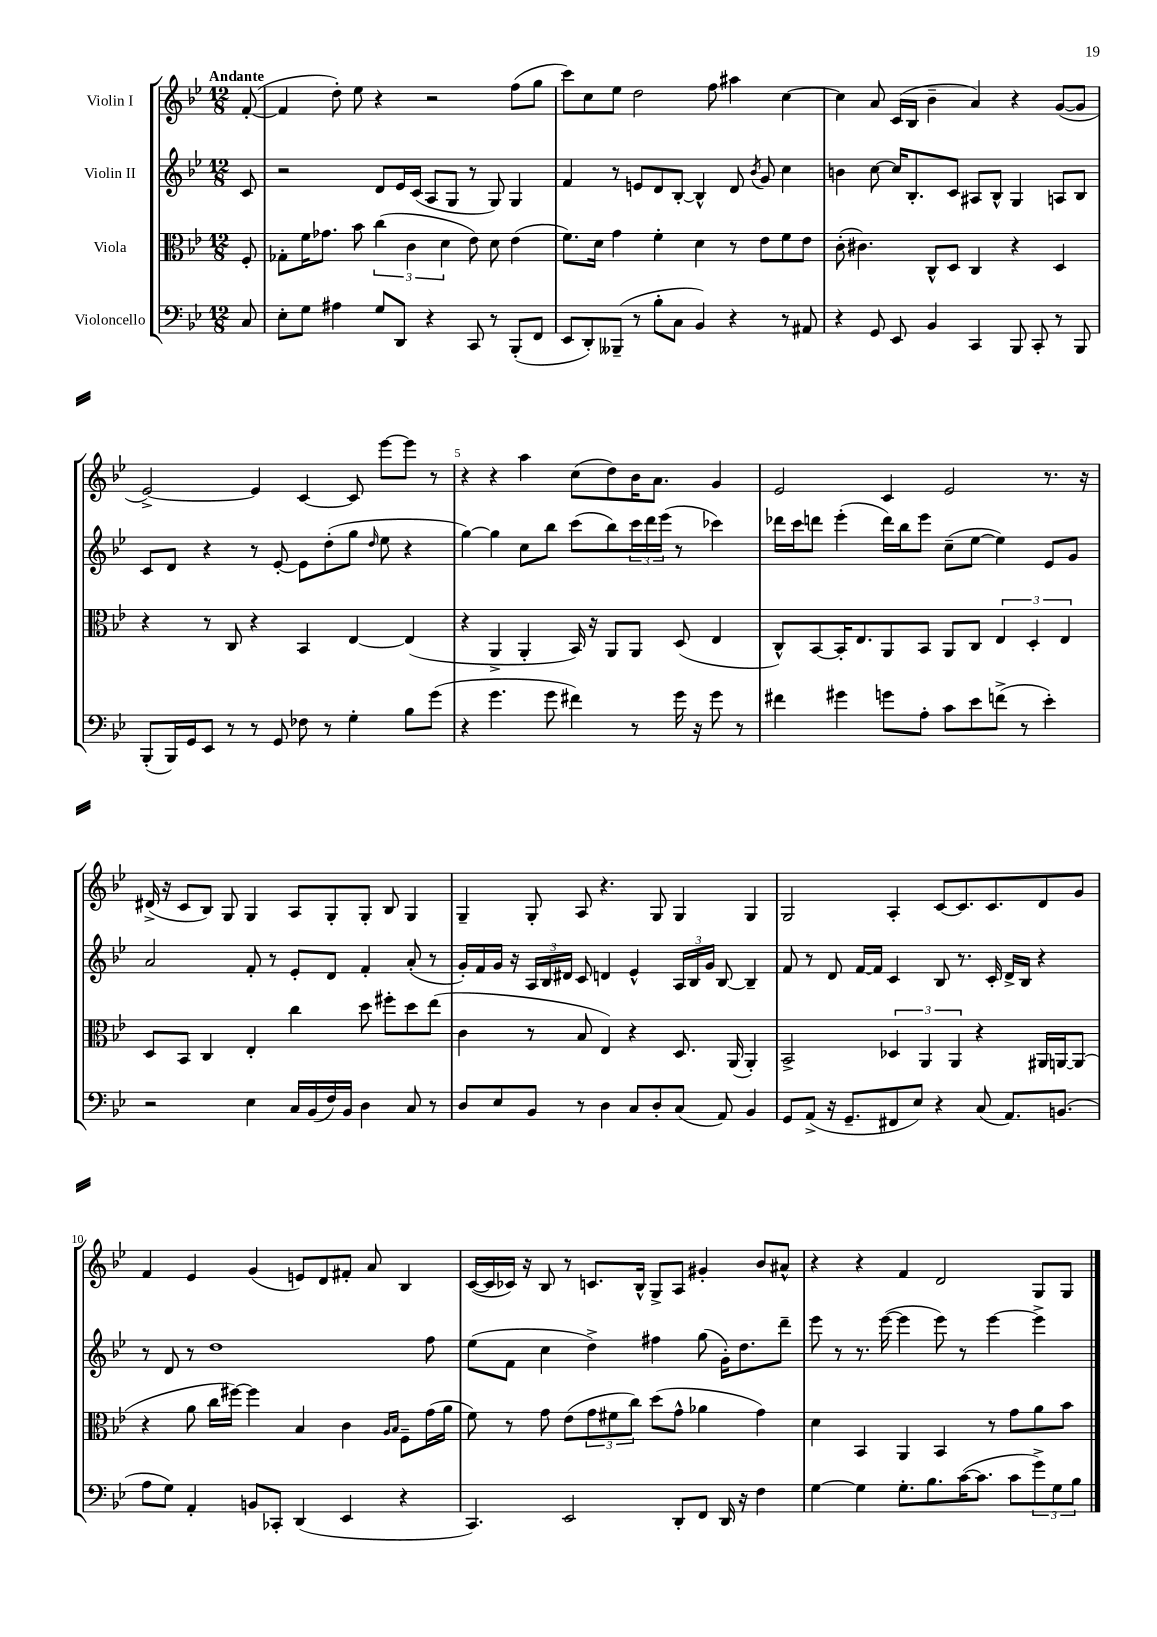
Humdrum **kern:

**kern	**kern	**kern	**kern
*part4	*part3	*part2	*part1
*staff4	*staff3	*staff2	*staff1
*I"Violoncello	*I"Viola	*I"Violin II	*I"Violin I
*clefF4	*clefC3	*clefG2	*clefG2
*k[b-e-]	*k[b-e-]	*k[b-e-]	*k[b-e-]
*M12/8	*M12/8	*M12/8	*M12/8
=	=	=	=
!	!	!	!LO:TX:a:B:t=Andante
8C/	8F'/	8c/	([8f'/
=1	=1	=1	=1
8E-'\L	8G-X'\L	2r	4f/]
8G\J	16f\K	.	.
.	8.g-X\J	.	.
4A#X\	.	.	8dd'\)
.	8b-\	.	8ee-\
8G/L	(6cc\	8d/L	4r
8DD/J	.	16e-/L	.
.	6c\	.	.
.	.	(16c/JJ	.
4r	.	8A/L	2r
.	6d\	.	.
.	.	8G/J	.
8CC/	8e-\)	8r	.
8r	8d\	8G/)	.
(8BBB-'/L	(4e-\	4G/	(8ff\L
8FF/J	.	.	8gg\J
=2	=2	=2	=2
8EE-/L	8.f\L)	4f/	8ccc\L)
8DD'/)	.	.	8cc\
.	16d\Jk	.	.
(8BBB--X~/J	4g\	8r	8ee-\J
8r	.	8en/L	2dd\
8B-'\L	4f'\	8d/	.
8C\J	.	[8B-'/J	.
4BB-/)	4d\	4B-^^/]	.
.	.	.	8ff\
4r	8r	8d/	4aa#X\
.	.	8qb-/	.
.	8e-\L	8g/	.
8r	8f\	4cc\	[4cc\
8AA#X/	8e-\J	.	.
=3	=3	=3	=3
4r	(8c'\	4bn\	4cc\]
.	4.c#X\)	.	.
8GG/	.	[8cc\	8a/
8EE-/	.	16cc/KL]	(16c/LL
.	.	8.B-'/	16B-/JJ
4BB-/	8C^^/L	.	4b-~\
.	8D/J	8c/J	.
4CC/	4C/	8A#X/L	4a/)
.	.	8B-^^/J	.
8BBB-/	4r	4G/	4r
8CC'/	.	.	.
8r	4D/	8An/L	([8g/L
8BBB-/	.	8B-/J	8g/J]
!!LO:LB:g=z
=4	=4	=4	=4
(8BBB-'/L	4r	8c/L	[2e-^/)
16BBB-/L)	.	8d/J	.
16GG/J	.	.	.
8EE-/J	8r	4r	.
8r	8C/	.	.
8r	4r	8r	4e-/]
8GG/	.	[8e-'/	.
8F-X\	4BB-/	8e-\L]	[4c/
8r	.	(8dd'\	.
4G'\	[4E-/	8gg\J	8c/]
.	.	16qqdd/	.
.	.	8ee-\	[8eee-\L
8B-\L	(4E-/]	4r	8eee-\J]
(8g\J	.	.	8r
=5	=5	=5	=5
4r	4r	[4gg\)	4r
4.g\	4AA^/	4gg\]	4r
.	4AA'/	8cc\L	4aa\
8g\	.	8bb-\J	.
4f#X\)	16BB-/)	(8ccc\L	(8cc\L
.	16r	.	.
.	8AA/L	8bb-\)	8dd\)
8r	8AA/J	24ccc\L	16b-\K
.	.	24ddd\	.
.	.	.	8.a\J
.	.	(24eee-\JJ	.
16g\	(8D/	8r	.
16r	.	.	.
8g\	4E-/	4ccc-X\)	4g/
8r	.	.	.
=6	=6	=6	=6
4f#X\	8C^^/L)	16ddd-X\LL	2e-/
.	.	16ccc\J	.
.	[8BB-/	8dddn\J	.
4g#X\	16BB-'/K]	(4eee-'\	.
.	8.E-/	.	.
8gn\L	8AA/	16ddd\LL)	4c/
.	.	16bb-\J	.
8A'\J	8BB-/J	8eee-\J	.
8c\L	8AA/L	(8cc~\L	2e-/
8e-\	8C/J	[8ee-\J	.
(8fn^\J	6E-/	4ee-\])	.
8r	.	.	.
.	6D'/	.	.
4e-'\)	.	8e-/L	8.r
.	6E-/	.	.
.	.	8g/J	.
.	.	.	16r
!!LO:LB:g=z
=7	=7	=7	=7
2r	8D/L	2a/	(16d#X^/
.	.	.	16r
.	8BB-/J	.	8c/L
.	4C/	.	8B-/J)
.	.	.	8G/
4E-\	4E-'/	8f'/	4G/
.	.	8r	.
16C/LL	4cc\	8e-'/L	8A/L
(16BB-/	.	.	.
16F/)	.	8d/J	8G'/
16BB-/JJ	.	.	.
4D\	8dd\	4f'/	8G'/J
.	8ff#X'\L	.	8B-/
8C/	8dd\	(8a'/	4G/
8r	(8ee-\J	8r	.
=8	=8	=8	=8
8D/L	4c\	16g'/LL)	4G~/
.	.	16f/	.
8E-/	.	16g/JJ	.
.	.	16r	.
8BB-/J	8r	24A/LL	8G'/
.	.	24B-/	.
.	.	24d#X/JJ	.
8r	8B-/	8c/	8A/
4D\	4E-/)	4dn/	4.r
8C/L	4r	4e-^^/	.
8D'/	.	.	8G/
(8C/J	8.D/	24A/LL	4G/
.	.	24B-/	.
.	.	24g/JJ	.
8AA/)	.	[8B-/	.
.	(16AA/	.	.
4BB-/	4AA'/)	4B-~/]	4G/
=9	=9	=9	=9
8GG/L	2BB-^/	8f/	2G/
(8AA^/J	.	8r	.
16r	.	8d/	.
8.GG~/L	.	.	.
.	.	[16f/LL	.
.	.	16f/JJ]	.
8FF#X/	6D-X/	4c/	4A'/
8E-/J)	.	.	.
.	6AA/	.	.
4r	.	8B-/	[8c/L
.	6AA/	.	.
.	.	8.r	8.c/]
(8C/	4r	.	.
.	.	16c'/	8.c/
8.AA/L)	.	16d^/LL	.
.	.	16B-/JJ	.
.	16AA#X/LL	4r	8d/
(8.BBn/J	[16AAn/J	.	.
.	(8AA/J]	.	8g/J
!!LO:LB:g=z
=10	=10	=10	=10
8A\L	4r	8r	4f/
8G\J)	.	8d/	.
4AA'/	8a\	8r	4e-/
.	16cc\LL	1dd	.
.	[16ff#X\JJ)	.	.
8BBn/L	4ff#\]	.	(4g/
8CC-X'/J	.	.	.
(4DD/	4B-/	.	8en/L)
.	.	.	8d/
4EE-/	4c\	.	8f#X'/J
.	.	.	8a/
.	16qqA/LL	.	.
.	16qqB-/JJ	.	.
4r	8F~\L	.	4B-/
.	(16g\L	8ff\	.
.	16a\JJ	.	.
=11	=11	=11	=11
4.CC/)	8f\)	(8ee-\L	([16c/LL
.	.	.	16c/]
.	8r	8f\J	16c-X/JJ)
.	.	.	16r
.	8g\	4cc\	8B-/
2EE-/	(8e-\L	.	8r
.	12g\	4dd^\)	8.cn/L
.	12f#X\	.	.
.	12cc\J)	.	.
.	.	.	16B-^^/Jk
.	(8dd\L	4ff#X\	8G^/L
8DD'/L	8g^^\J	.	8A/J
8FF/J	4a-X\	(8gg\	4g#X'/
16DD/	.	16g'\KL)	.
16r	.	8.dd\	.
4F\	4g\)	.	8b-/L
.	.	8ddd~\J	8a#X^^/J
=12	=12	=12	=12
[4G\	4d\	8eee-\	4r
.	.	8r	.
4G\]	4BB-/	8.r	4r
.	.	([16eee-\	.
8.G'\L	4AA/	4eee-\]	4f/
8.B-\	.	.	.
.	4BB-/	8eee-\)	2d/
([16c\K	.	8r	.
8.c\J]	.	.	.
.	8r	[4eee-\	.
8c\L	8g\L	.	.
12g^\)	8a\	4eee-^\]	8G/L
12G\	.	.	.
.	8b-\J	.	8G/J
12B-\J	.	.	.
==	==	==	==
*-	*-	*-	*-
